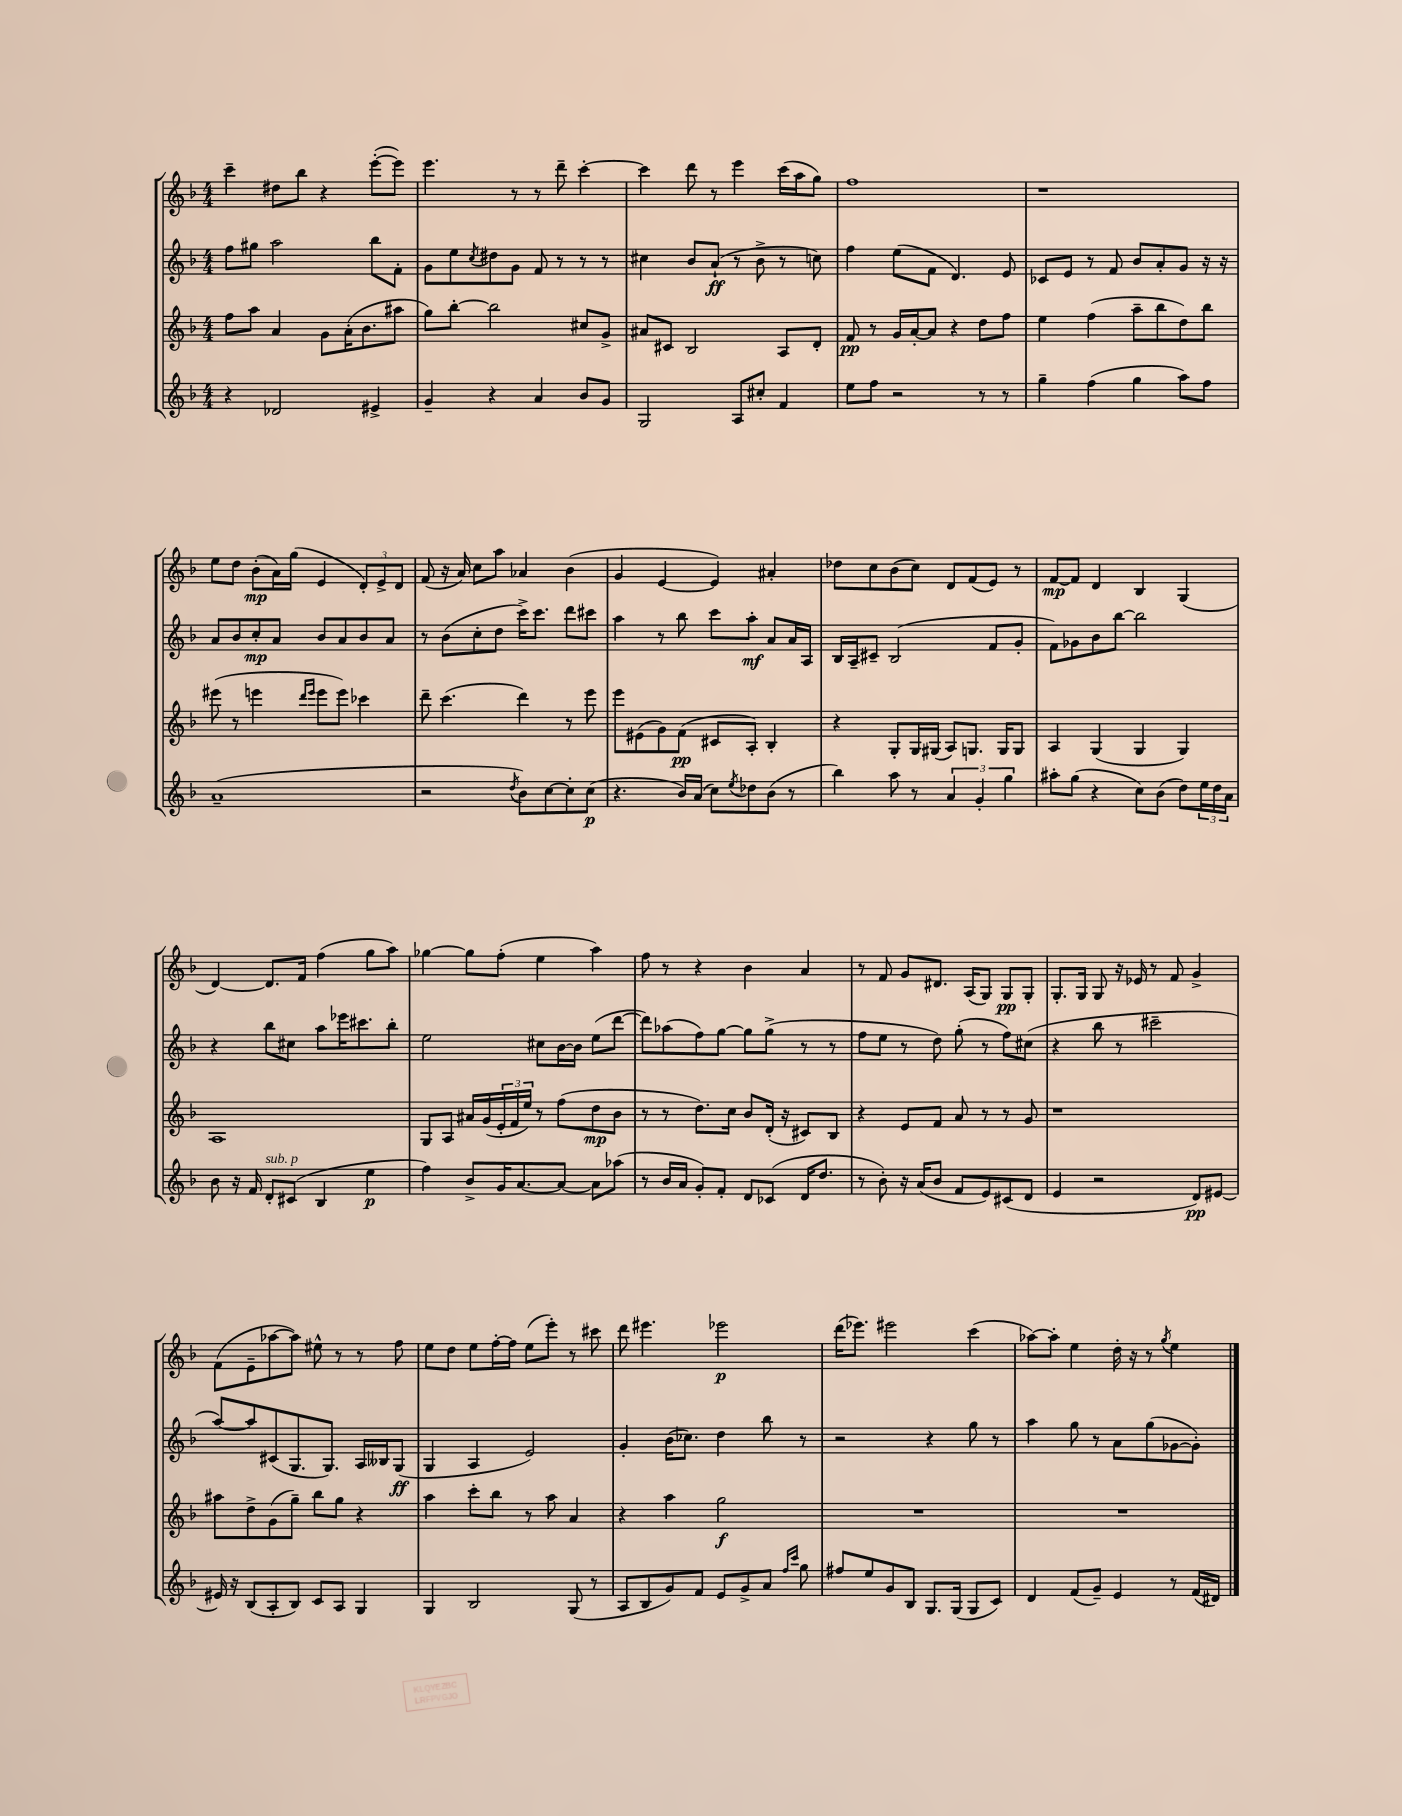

**kern	**kern	**kern	**kern
*staff4	*staff3	*staff2	*staff1
*clefG2	*clefG2	*clefG2	*clefG2
*k[b-]	*k[b-]	*k[b-]	*k[b-]
*M4/4	*M4/4	*M4/4	*M4/4
4r	8ff	8ff	4ccc~
.	8aa	8gg#	.
2d-	4a	2aa	8dd#
.	.	.	8bb-
.	8g	.	4r
.	(16a'	.	.
.	8.b-	.	.
4e#^	.	8bb-	([8eee'
.	8aa#	8f'	8eee])
=	=	=	=
4g~	8gg)	8g	4.eee
.	[8bb-'	8ee	.
.	.	8qcc	.
4r	2bb-]	8dd#	.
.	.	8g	8r
4a	.	8f	8r
.	.	8r	8ddd~
8b-	8cc#	8r	[4ccc'
8g	8g^	8r	.
=	=	=	=
2G	8a#	4cc#	4ccc]
.	8c#	.	.
.	2B-	8b-	8ddd
.	.	(8a`	8r
8A	.	8r	4eee
8cc#'	.	8b-^	.
4f	8A	8r	(16ccc
.	.	.	16aa
.	8d'	8cc)	8gg)
=	=	=	=
8ee	8f	4ff	1ff
8ff	8r	.	.
2r	16g	(8ee	.
.	[16a'	.	.
.	8a]	8f	.
.	4r	4.d)	.
8r	8dd	.	.
8r	8ff	8e	.
=	=	=	=
4gg~	4ee	8c-	1r
.	.	8e	.
(4ff	(4ff	8r	.
.	.	8f	.
4gg	8aa~	8b-	.
.	8bb-	8a'	.
8aa)	8dd)	8g	.
8ff	8bb-	16r	.
.	.	16r	.
=	=	=	=
(1a~	(8eee#	8a	8ee
.	8r	8b-	8dd
.	4eee	8cc'	(8b-'
.	.	8a	16a)
.	.	.	(16gg
.	16qqddd	.	.
.	16qqeee	.	.
.	8eee	8b-	4e
.	8eee)	8a	.
.	4ccc-	8b-	12d')
.	.	.	12e^
.	.	8a	.
.	.	.	12d
=	=	=	=
2r	8ddd~	8r	(8f
.	(4.ccc	(8b-	16r
.	.	.	16a)
.	.	8cc'	8cc
.	.	8dd	8aa
8qdd	.	.	.
8b-)	4ddd)	16ccc^)	4a-
.	.	8.ccc	.
[8cc	.	.	.
8cc']	8r	8ddd	(4b-
(8cc	8eee	8ccc#	.
=	=	=	=
4.r	8eee	4aa	4g
.	(8e#	.	.
.	8g)	8r	[4e
16b-)	(8f	8bb-	.
(16a	.	.	.
8cc)	8c#	8ccc	4e])
8qee	.	.	.
8dd-	8A')	8aa'	.
(8b-	4B-'	8a	4a#'
8r	.	16a	.
.	.	16A	.
=	=	=	=
4bb-)	4r	16B-	8dd-
.	.	16A~	.
.	.	8c#~	8cc
8aa	8G'	(2B-	(8b-
8r	16G	.	8cc)
.	(16G#	.	.
6a	8A)	.	8d
.	8.G	.	(8f
6g'	.	.	.
.	.	8f	8e)
.	16G	.	.
6gg	.	.	.
.	8G	8g'	8r
=	=	=	=
8aa#'	4A	8f)	[8f
(8gg	.	8g-	8f]
4r	(4G	8b-	4d
.	.	[8bb-	.
8cc)	4G	2bb-]	4B-
(8b-	.	.	.
8dd)	4G)	.	(4G
24ee	.	.	.
24dd	.	.	.
24a	.	.	.
=	=	=	=
8b-	1A	4r	[4d)
16r	.	.	.
16f	.	.	.
8d'	.	8bb-	8.d]
(8c#	.	8cc#	.
.	.	.	16f
4B-	.	8aa	(4ff
.	.	16eee-	.
.	.	8.ccc#	.
4ee	.	.	8gg
.	.	8bb-'	8aa)
=	=	=	=
4ff)	8G	2ee	[4gg-
.	8A	.	.
8b-^	16a#	.	8gg-]
.	(16g	.	.
16g	24e'	.	(8ff'
.	24f	.	.
[8.a	.	.	.
.	24ee)	.	.
.	8r	8cc#	4ee
8a_	(8ff	[16b-	.
.	.	16b-]	.
8a]	8dd	(8ee	4aa)
(8aa-	8b-	[8ddd	.
=	=	=	=
8r	8r	8ddd])	8ff
16b-	8r	(8aa-	8r
16a	.	.	.
8g')	8.dd)	8ff)	4r
8f'	.	[8gg	.
.	16cc	.	.
8d	8b-	8gg]	4b-
(8c-	(16d'	(8gg^	.
.	16r	.	.
16d	8c#)	8r	4a
8.dd	.	.	.
.	8B-	8r	.
=	=	=	=
8r	4r	8ff	8r
8b-')	.	8ee	8f
16r	8e	8r	8g
(16a	.	.	.
8b-	8f	8dd)	8.d#
8f	8a	(8gg'	.
.	.	.	(16A
8e)	8r	8r	8G)
(8c#	8r	8ff)	8G
8d	8g	(8cc#	8G'
=	=	=	=
4e	1r	4r	8.G'
.	.	.	16G
2r	.	8bb-	8G
.	.	8r	16r
.	.	.	16e-
.	.	2ccc#~	8r
.	.	.	8f
8d)	.	.	4g^
[8e#	.	.	.
=	=	=	=
16e#]	8aa#	[8aa)	(8f
16r	.	.	.
(8B-	8dd^	8aa]	8e~
8A'	(8g	(8c#	[8aa-
8B-)	8gg~)	8.G	8aa-])
8c	8bb-	.	8ee#^^
.	.	8.G)	.
8A	8gg	.	8r
4G	4r	16A	8r
.	.	16B--	.
.	.	(8G	8ff
=	=	=	=
4G	4aa	4G	8ee
.	.	.	8dd
2B-	8ccc'	4A	8ee
.	8bb-	.	[16ff'
.	.	.	16ff]
.	8r	2e)	(8ee
.	8aa	.	8eee')
(8G	4a	.	8r
8r	.	.	8ccc#
=	=	=	=
8A	4r	4g'	8ddd
8B-	.	.	4.eee#
8g)	4aa	(16b-	.
.	.	8.cc-)	.
8f	.	.	.
8e	2gg	4dd	2eee-
8g^	.	.	.
8a	.	8bb-	.
16qqff	.	.	.
16qqccc	.	.	.
8gg	.	8r	.
=	=	=	=
8ff#	1r	2r	(16ddd
.	.	.	8.eee-)
8ee	.	.	.
8g	.	.	2eee#
8B-	.	.	.
8.G	.	4r	.
(16G	.	.	.
8G	.	8gg	(4ccc
8c)	.	8r	.
=	=	=	=
4d	1r	4aa	[8aa-)
.	.	.	8aa-']
(8f	.	8gg	4ee
8g~)	.	8r	.
4e	.	8a	16dd'
.	.	.	16r
.	.	(8gg	8r
.	.	.	8qgg
8r	.	[8g-	4ee
(16f	.	8g-'])	.
16d#)	.	.	.
==	==	==	==
*-	*-	*-	*-
